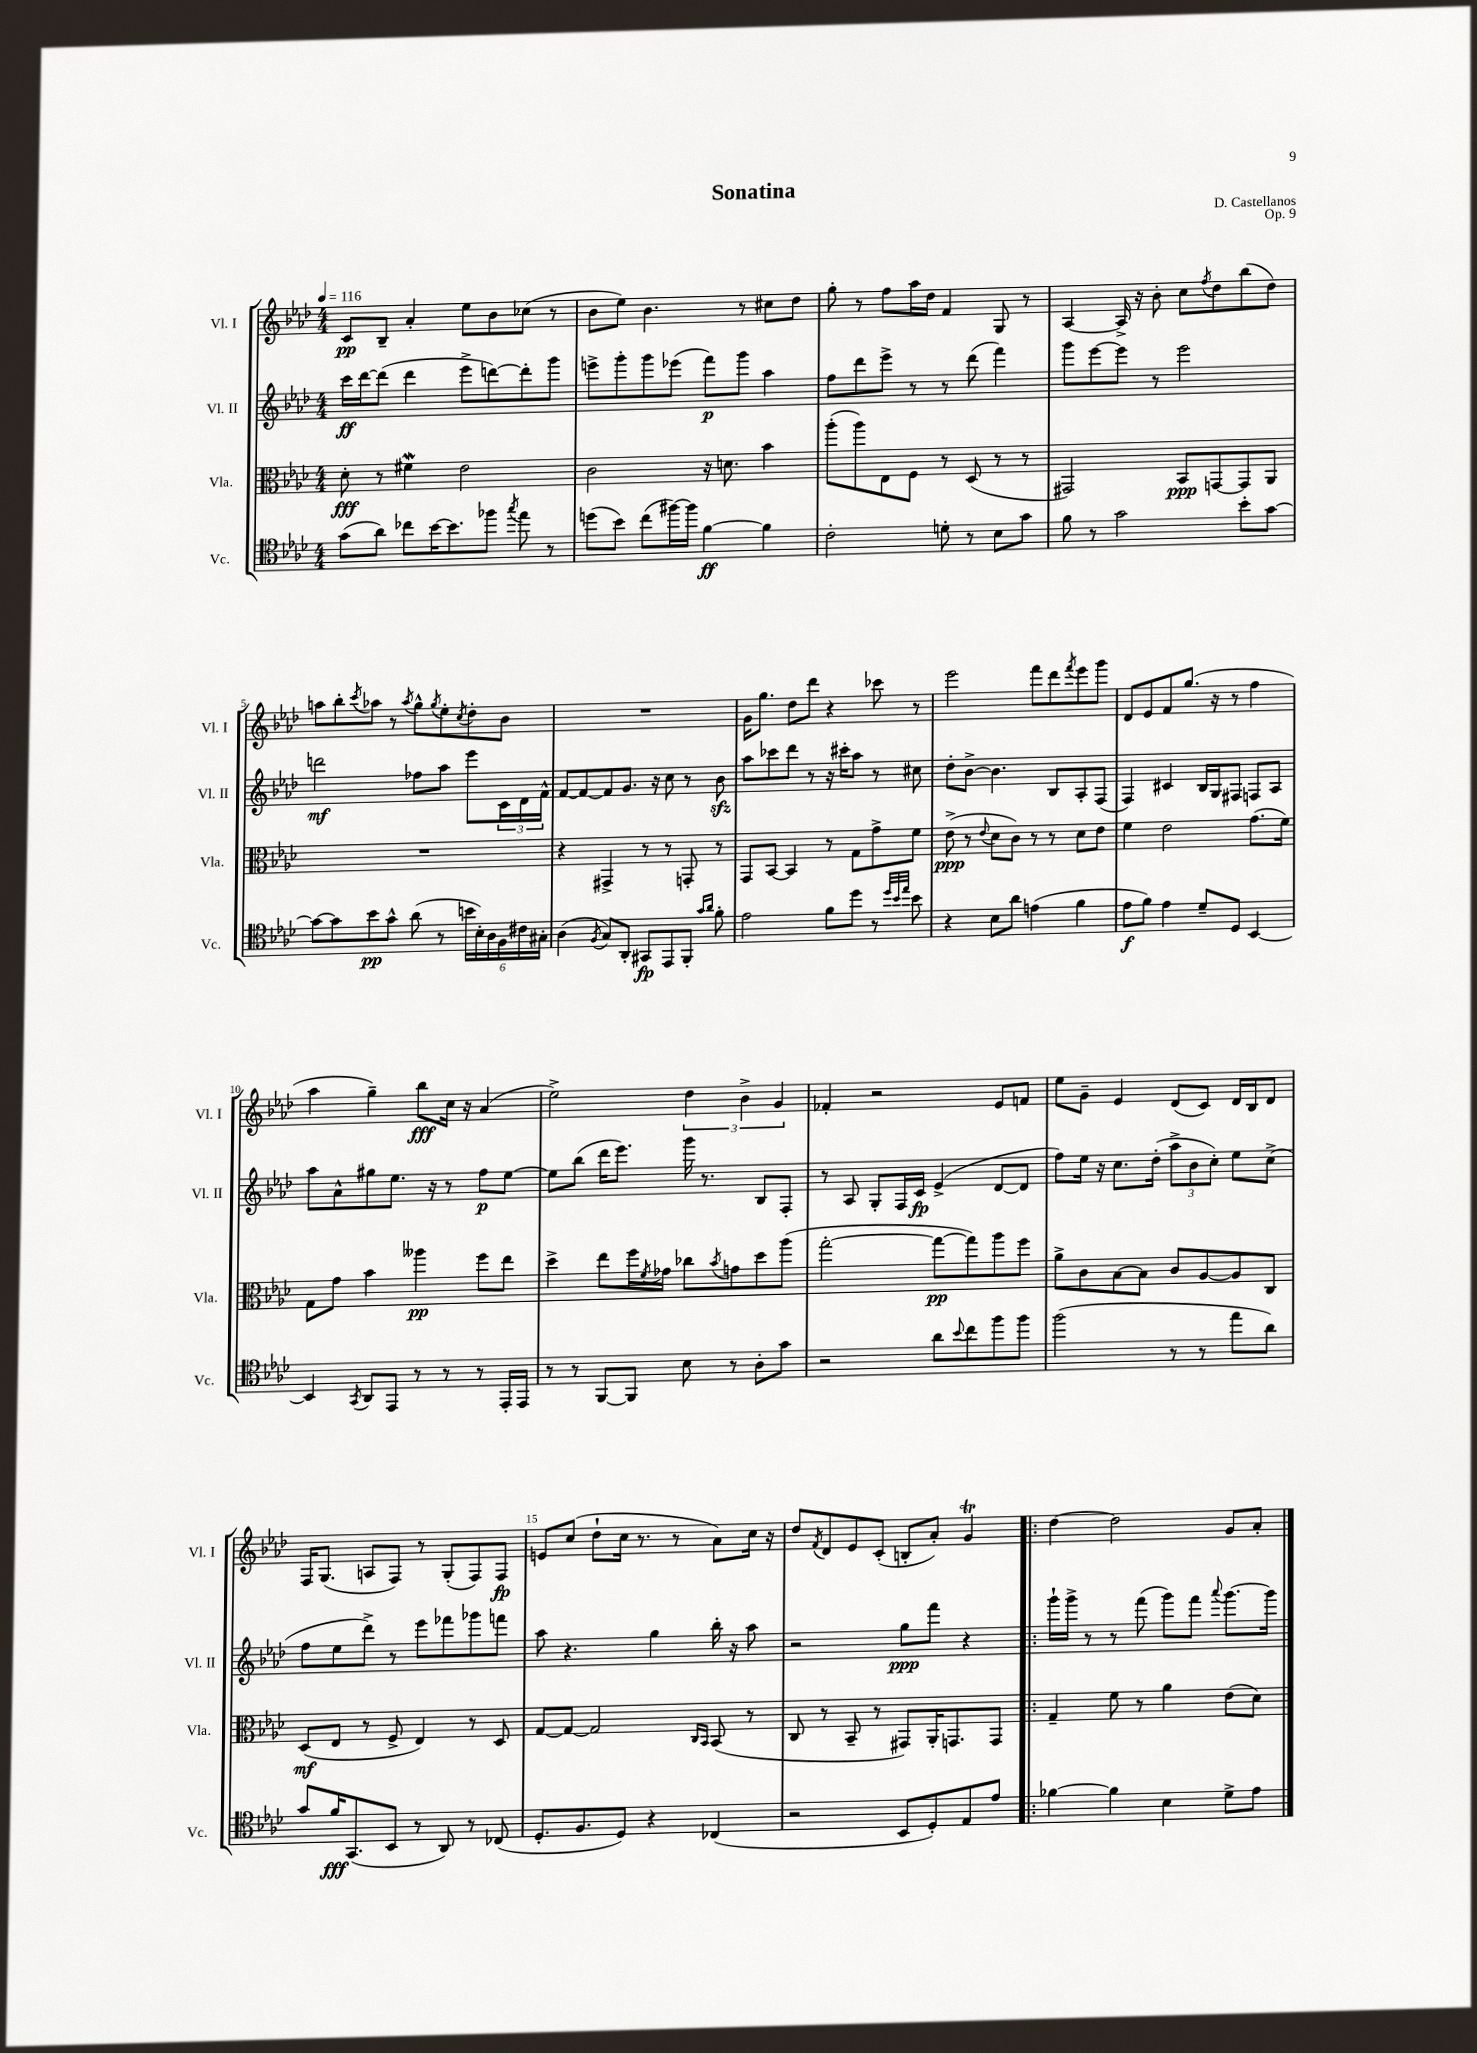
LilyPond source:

\header { title = "Sonatina" composer = "D. Castellanos" opus = "Op. 9" }
<<
\new StaffGroup <<
\new Staff = "s0" \with { instrumentName = "Vl. I" shortInstrumentName = "Vl. I" } {
    \clef treble \key aes \major \numericTimeSignature \time 4/4 \tempo 4 = 116
    c'8\pp bes8-- aes'4-. ees''8 bes'8 ces''8( r8 |
    bes'8 ees''8) bes'4. r8 cis''8 des''8 |
    g''8-. r8 f''8 aes''16 des''16 f'4 g8 r8 |
    aes4~ aes16-> r16 bes'8-. c''8 \acciaccatura { f''8 } des''8 bes''8( des''8) |
    a''8 bes''8-. \acciaccatura { c'''8 } aes''8 r8 \acciaccatura { aes''8 } g''8-^ \acciaccatura { g''8 } ees''8-. \acciaccatura { c''8 } des''8-. bes'8 |
    R1 |
    g'16 g''8. des''8 des'''8 r4 ces'''8 r8 |
    ees'''2 f'''8 des'''8 \acciaccatura { f'''8 } ees'''8 g'''8 |
    des'8 ees'8 f'8 g''8.( r16 r8 f''4 |
    aes''4 g''4--) bes''8\fff c''16 r16 aes'4( |
    ees''2->) \tuplet 3/2 { des''4 bes'4-> g'4 } |
    fes'4-. r2 ees'8 f'8 |
    ees''8 g'8-- ees'4 des'8( c'8) des'16 bes16 des'8 |
    f16 g8.( a8 f8) r8 g8-.( f8) f8\fp |
    e'8 c''8( des''8-! c''16 r8. r8 aes'8) c''16 r16 |
    des''8 \acciaccatura { f'8 } des'8 ees'8 c'8-.( b8-. aes'8-.) g'4\trill |
    \bar ".|:" des''4~ des''2 g'8 aes'8-. \bar "|." |
}
\new Staff = "s1" \with { instrumentName = "Vl. II" shortInstrumentName = "Vl. II" } {
    \clef treble \key aes \major \numericTimeSignature \time 4/4
    c'''16\ff des'''16~ des'''8( des'''4 ees'''8-> d'''8~) d'''8-. g'''8 |
    e'''8-> g'''8-. g'''8 ees'''8( f'''8\p) g'''8 aes''4 |
    f''8 des'''8 ees'''8-> r8 r8 des'''8( f'''4) |
    g'''8 ees'''8~ ees'''8 r8 ees'''2 |
    d'''2\mf fes''8 aes''8 ees'''8 \tuplet 3/2 { c'16 des'16 f'16-^ } |
    f'8~ f'8~ f'8 g'8. r16 c''8 r8 bes'8\sfz |
    aes''8 ces'''8 des'''8 r8 r16 cis'''16-. aes''8 r8 cis''8 |
    des''8-. bes'8~-> bes'4. bes8 aes8-. f8( |
    f4) cis'4 bes16 g16 fis8 f8 aes8 |
    aes''8 aes'8-^ gis''8 ees''8. r16 r8 f''8\p ees''8~ |
    ees''8 bes''8( des'''16 ees'''8.) g'''16 r8. bes8 f8-. |
    r8 aes8 g8-. f16 c'16\fp ees'4->( des'8~ des'8 |
    f''8) ees''16 r16 c''8. des''16-.( \tuplet 3/2 { aes''8-> bes'8 c''8-.) } ees''8 c''8->( |
    f''8 ees''8 des'''8->) r8 ees'''8 fes'''8 ges'''8 f'''8 |
    aes''8 r4. g''4 bes''16-. r16 aes''8 |
    r2 g''8\ppp f'''8 r4 |
    \bar ".|:" g'''16-! g'''16-> r8 r8 f'''8( g'''8) f'''8 \appoggiatura { aes'''8 } g'''8.~ g'''16 \bar "|." |
}
\new Staff = "s2" \with { instrumentName = "Vla." shortInstrumentName = "Vla." } {
    \clef alto \key aes \major \numericTimeSignature \time 4/4
    des'8-.\fff r8 fis'4\mordent ees'2 |
    c'2 r16 d'8. bes'4 |
    aes''8-.( aes''8) ees8 f8 r8 des8( r8 r8 |
    gis,2) bes,8\ppp g,8~ g,8 aes,8 |
    R1 |
    r4 gis,4-> r8 r8 g,8-. r8 |
    g,8 bes,8~ bes,4 r8 g8 g'8-> f'8 |
    ees'8->\ppp( r8 \appoggiatura { ees'8 } des'8 c'8) r8 r8 des'8 ees'8 |
    f'4 ees'2 g'8.( f'16) |
    g8 g'8 bes'4 aeses''4\pp f''8 ees''8 |
    des''4-> ees''8 f''16 \acciaccatura { f'8 } ges'16 ces''8 \acciaccatura { bes'8 } g'8 des''8 aes''8( |
    g''2~-. g''8~\pp g''8) aes''8 f''8 |
    aes'8-> c'8 bes8~ bes8 c'8 aes8~ aes8 c8 |
    des8\mf( ees8 r8 f8-> ees4) r8 des8 |
    g8~ g8~ g2 \grace { c16 bes,16 } bes,8( r8 |
    c8 r8 bes,8-- r8 gis,8) aes,16-. g,8. g,8 |
    \bar ".|:" g4-- f'8 r8 aes'4 ees'8( des'8) \bar "|." |
}
\new Staff = "s3" \with { instrumentName = "Vc." shortInstrumentName = "Vc." } {
    \clef tenor \key aes \major \numericTimeSignature \time 4/4
    g'8( aes'8) ces''8 bes'16~ bes'8. fes''8 \acciaccatura { g''8 } ees''8 r8 |
    d''8( bes'8) c''8( fis''16~) fis''16 f'4~\ff f'4 |
    c'2-. d'8-. r8 bes8 g'8 |
    f'8 r8 g'2 bes'8-. g'8~ |
    g'8~ g'8 bes'8\pp g'8-^ aes'8( r8 \tuplet 6/4 { b'16 bes16-.) aes16 f16 cis'16 gis16-. } |
    aes4( \acciaccatura { f8 } g8) aes,8-. gis,8\fp ees,8 f,8-. \grace { g'16 aes'16 } f'8-. |
    ees'2 f'8 des''8 r8 \grace { des''32 bes'32 ees''32 } bes'8 |
    r4 bes8 aes'8 e'4( f'4 |
    ees'8\f f'8) ees'4 des'8-- des8 bes,4~ |
    bes,4 \acciaccatura { g,8 } aes,8 ees,8 r8 r8 r8 ees,16-. ees,16 |
    r8 r8 f,8~ f,8 bes8 r8 aes8-. g'8 |
    r2 aes'8 \appoggiatura { bes'8 } c''8 f''8 f''8 |
    f''2( r8 r8 ees''8 aes'8) |
    g'8 f'16\fff g,8.( bes,8 r8 aes,8) r8 ces8( |
    des8.-. f8. des8) r4 ces4( |
    r2 bes,8 des8-.) ees8 ees'8 |
    \bar ".|:" fes'4~ fes'4 bes4 des'8-> ees'8 \bar "|." |
}
>>
>>
\layout { \context { \Score \override BarNumber.break-visibility = ##(#f #t #t) barNumberVisibility = #(every-nth-bar-number-visible 5) } }
